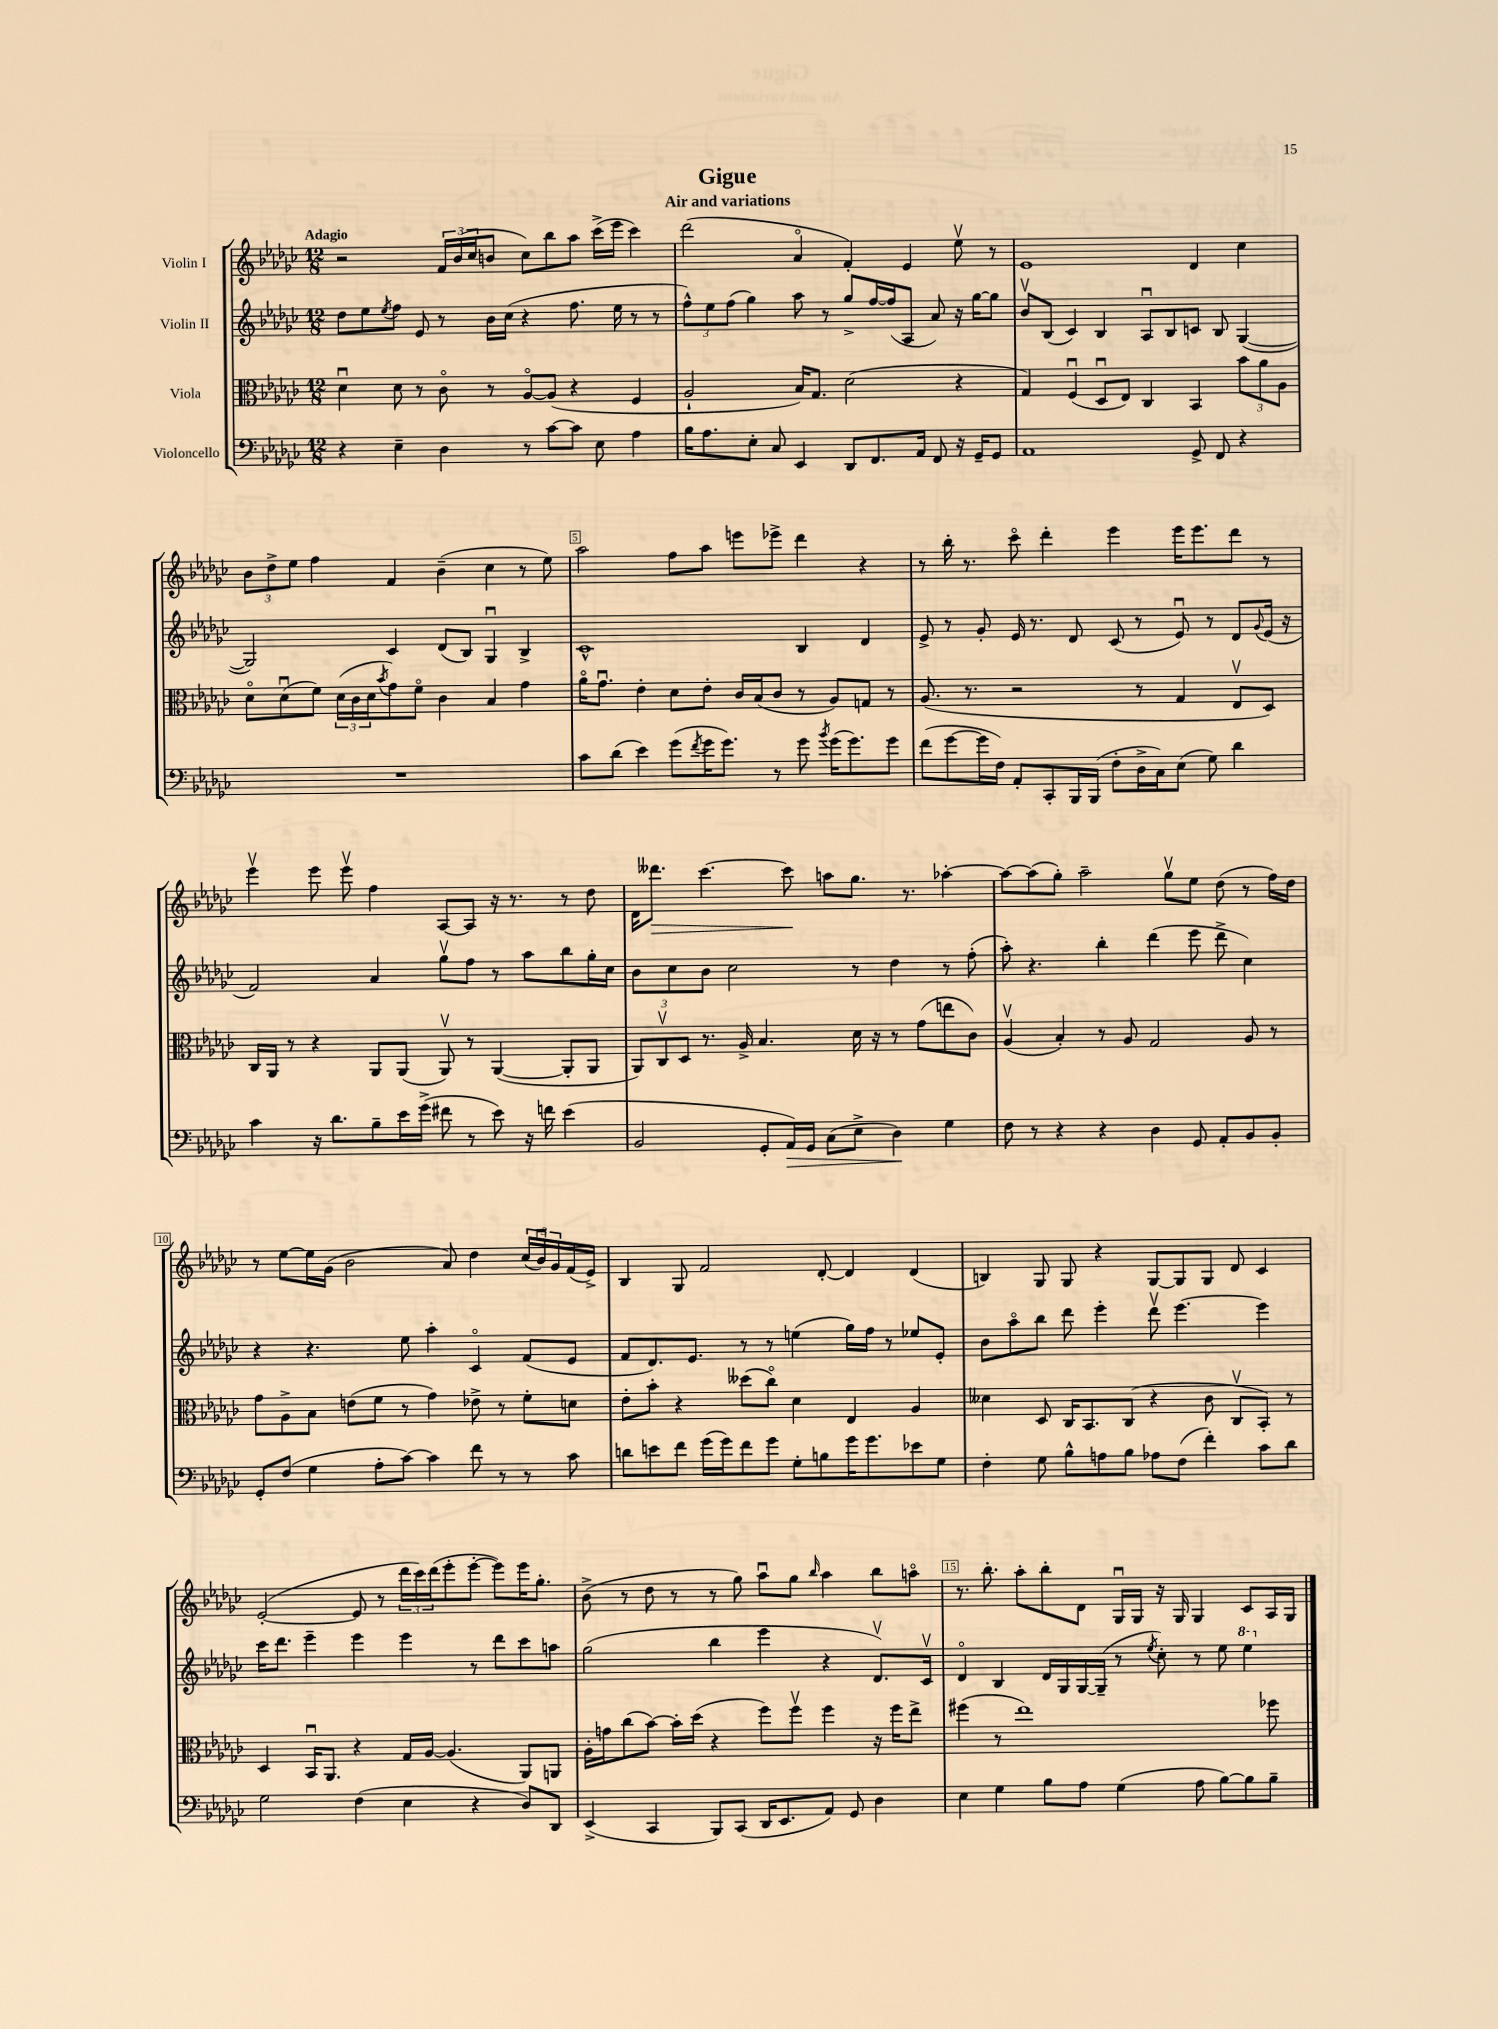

**kern	**kern	**kern	**kern
*staff4	*staff3	*staff2	*staff1
*clefF4	*clefC3	*clefG2	*clefG2
*k[b-e-a-d-g-c-]	*k[b-e-a-d-g-c-]	*k[b-e-a-d-g-c-]	*k[b-e-a-d-g-c-]
*M12/8	*M12/8	*M12/8	*M12/8
4r	4d-u	8dd-	2r
.	.	8ee-	.
.	.	8qee-	.
4E-~	8d-	8ff	.
.	8r	8e-	.
4D-	8c-o	8r	24f
.	.	.	(24b-
.	.	.	24cc-
.	8r	16b-	8b
.	.	(16cc-	.
8r	[8A-o	4r	8cc-)
[8c-	(8A-]	.	8bb-
8c-]	4r	8.ff	8aa-
8E-	.	.	(16ccc-^
.	.	16ee-	16eee-
4A-	4F	8r	4ccc-)
.	.	8r	.
=	=	=	=
16B-	2A-`	12ff^^)	(2ddd-
8.A-	.	.	.
.	.	12ee-	.
.	.	(12ff	.
8E-'	.	4gg-)	.
8C-	.	.	.
4EE-	16B-)	8aa-	4a-o
.	8.G-	.	.
.	.	8r	.
8DD-	(2d-	8gg-^	4f')
8.FF	.	[16ff	.
.	.	(16ff]	.
.	.	8A-	4e-
16AA-	.	.	.
8FF	.	8a-)	.
16r	4r	16r	8ee-v
16GG-~	.	[16gg-	.
8GG-	.	8gg-]	8r
=	=	=	=
1AA-	4G-)	8b-v	1e-
.	.	(8B-	.
.	(4Fu	4c-)	.
.	8D-u	4B-	.
.	8E-)	.	.
.	4C-	8A-u	.
.	.	8B-	.
8GG-^	4BB-	8c	4d-
8FF	.	8B-	.
4r	12b-	([4G-	4cc-
.	12a-	.	.
.	12A-	.	.
=	=	=	=
1.r	8d-o	2G-])	12b-
.	.	.	12dd-^
.	(8d-u	.	.
.	.	.	12ee-
.	8f)	.	4ff
.	(24d-	.	.
.	24c-	.	.
.	24d-	.	.
.	8qb-	.	.
.	8g-)	4c-	4f
.	8fo	.	.
.	4c-	(8d-	(4b-~
.	.	8B-)	.
.	4B-	4G-u	4cc-
.	4g-	4B-^	8r
.	.	.	8ee-)
=	=	=	=
8c-	16a-o	1c-^^	2aa-
.	8.g-u	.	.
(8d-	.	.	.
4e-)	4e-'	.	.
(8g-	8d-	.	8ff
8qf	.	.	.
16g-	8e-'	.	8aa-
8.g-)	.	.	.
.	16c-	.	8eee
.	(16B-	.	.
8r	8c-	.	8eee-^
8g-	8r	4B-	4ddd-
8qb-	.	.	.
(16g-	8A-)	.	.
8.g-)	.	.	.
.	8G	4d-	4r
8g-	8r	.	.
=	=	=	=
(8f	(8.A-	8e-^	8r
[8g-	.	8r	16bb-'
.	8.r	.	8.r
16g-]	.	8g-'	.
16F)	.	.	.
8AA-'	2r	16e-	8ccc-o
.	.	8.r	.
8CC-'	.	.	4ddd-'
16BBB-	.	8d-	.
(16BBB-	.	.	.
8F'	.	(8c-	4eee-
16D-^	8r	8r	.
16C-)	.	.	.
(8E-	4G-	8e-u)	16eee-
.	.	.	8.eee-
8G-)	.	8r	.
4d-	8E-v	8d-	8ddd-
.	.	8qqg-	.
.	8D-)	(16e-	8r
.	.	16r	.
=	=	=	=
4c-	16C-	2f)	4eee-v
.	16AA-	.	.
.	8r	.	.
16r	4r	.	8eee-
8.d-	.	.	.
.	.	.	8eee-v
8B-~	8AA-	4a-	4ff
16e-	(8AA-	.	.
(16g-^	.	.	.
8f#	8AA-v)	8gg-v	[8A-
8r	8r	8ff	8A-]
8e-)	([4AA-	8r	16r
.	.	.	8.r
16r	.	8aa-	.
16f	.	.	.
(4e-	8AA-']	8bb-	8r
.	8AA-	16gg-'	8dd-
.	.	16cc-	.
=	=	=	=
2BB-	12AA-)	8b-	16d-
.	.	.	8.ddd--
.	12C-v	.	.
.	.	8cc-	.
.	12D-	.	.
.	8.r	8b-	[4.ccc-
.	.	2cc-	.
.	16A-^	.	.
8GG-'	4.B-	.	.
16AA-)	.	.	8ccc-]
16GG-	.	.	.
(8C-	.	.	8aa
8E-^	16d-	8r	8.gg-
.	16r	.	.
4D-)	8r	4dd-	.
.	.	.	8.r
.	(8g-	.	.
4G-	8ee	8r	[4aa-'
.	8c-)	(8ff'	.
=	=	=	=
8F	(4A-v	8aa-')	8aa-_
8r	.	4.r	(8aa-]
4r	4B-')	.	8gg-')
.	.	.	2aa-~
4r	8r	4bb-'	.
.	8A-	.	.
4D-	2G-	(4ddd-	.
.	.	.	8gg-v
8GG-	.	8eee-	8ee-
8AA-'	.	8ddd-^	(8dd-
8BB-	8A-	4cc-)	8r
8BB-'	8r	.	16ff)
.	.	.	16dd-
=	=	=	=
8GG-'	8g-	4r	8r
(8F	8A-^	.	[8ee-
4G-	8B-	4.r	16ee-]
.	.	.	(16g-
.	(8e	.	2b-
8A-'	8f	.	.
[8c-)	8r	8ee-	.
4c-]	4g-)	4aa-'	.
.	.	.	8a-)
8f	8e-^	4c-o	4dd-
8r	8r	.	.
8r	8f'	(8f	(24cc-
.	.	.	24b-u)
.	.	.	24g-
8c-	8d	8e-	(16f
.	.	.	16e-^)
=	=	=	=
8d	8e-'	8f	4B-
8e	8b-'	8.d-)	.
8f	4r	.	8G-
.	.	8.e-	.
(16g-	.	.	2f
16g-)	.	.	.
8f	(8dd--	8r	.
8g-	8cc-o)	8r	.
8G-'	4d-	(4ee	.
8B	.	.	[8d-'
16g-	4E-	16gg-)	4d-]
8.g-	.	16ff	.
.	.	8r	.
8e-	4A-	8ee-	(4d-
8G-	.	8e-'	.
=	=	=	=
4F'	4d--	8b-	4B)
.	.	8aa-o	.
8G-	8D-	8bb-	8G-
8B-^^	16C-	8ddd-	8G-
.	8.BB-	.	.
8A	.	4eee-'	4r
8B-	(8C-	.	.
8A-	4r	8ddd-v	[8G-
(8F	.	[4.eee-	8G-]
4f')	8c-	.	8G-
.	8C-v	.	8d-
8c-	8BB-')	4eee-]	4c-
8d-	8r	.	.
=	=	=	=
2G-	4D-	16ccc-	([2e-'
.	.	8.ddd-	.
.	16BB-u	4eee-~	.
.	8.AA-	.	.
(4F	4r	4eee-	8e-]
.	.	.	8r
4E-	16G-	4eee-	24ddd-
.	.	.	24ccc-)
.	[16A-	.	.
.	.	.	(24ddd-
.	(4.A-]	.	8eee-'
4r	.	8r	[8eee-'
.	.	8ddd-	8eee-])
8D-)	8AA-)	8ccc-	16eee-
.	.	.	8.gg-'
8DD-	8AA	8aa	.
=	=	=	=
(4EE-^	16A-'	(2gg-	(8b-^
.	16g	.	.
.	(8cc-	.	8r
4CC-	[8b-)	.	8dd-
.	16b-']	.	8r
.	(16dd-	.	.
8BBB-)	4r	4bb-	8r
(8CC-	.	.	8gg-)
16DD-	8ff)	4eee-	8aa-u
8.EE-	.	.	.
.	8ffv	.	8gg-
.	.	.	16qqbb-
8AA-)	4ff	4r	4aa-
8GG-	.	.	.
4D-	16r	8.d-v)	8bb-
.	16ff	.	.
.	8ee-^	.	8aao
.	.	16c-v	.
=	=	=	=
4E-	(4ff#	4d-o	8.r
.	.	.	8.bb-'
4G-	8r	4B-	.
.	1ee-)	.	8aa-'
8B-	.	16d-	8bb-'
.	.	16G-	.
8A-	.	[16G-	8d-
.	.	(16G-~]	.
(4G-	.	8r	16G-u
.	.	.	16G-
.	.	8qee-	.
.	.	8cc-')	16r
.	.	.	16G-
8A-	.	8r	4G-
[8B-)	.	8ee-	.
8B-]	.	4eee-	8c-
8B-~	8ff-	.	16A-
.	.	.	16G-
==	==	==	==
*-	*-	*-	*-
